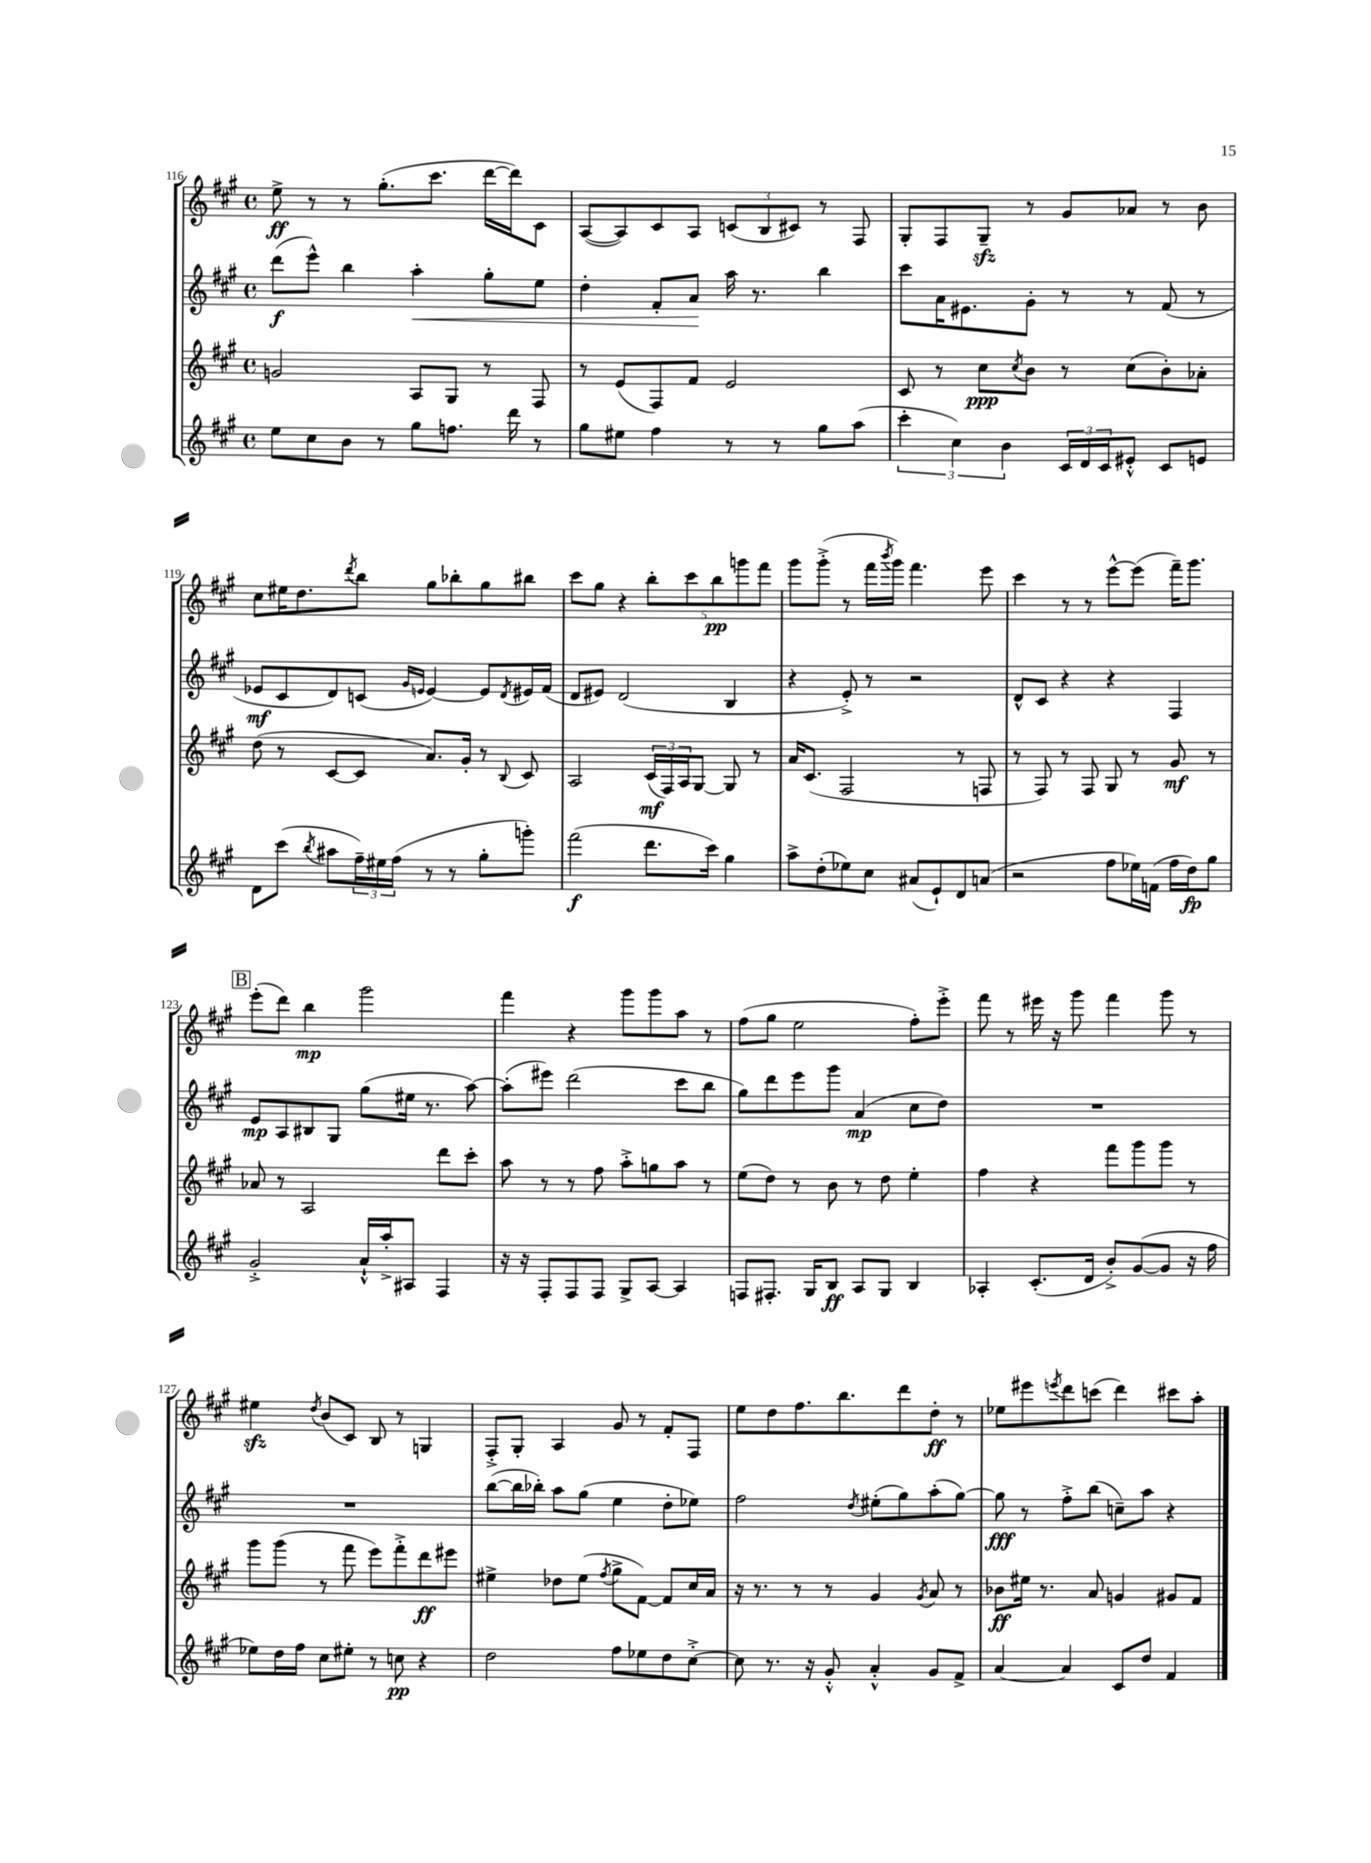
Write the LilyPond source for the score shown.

<<
\new StaffGroup <<
\new Staff = "s0" {
    \clef treble \key a \major \defaultTimeSignature \time 4/4
    e''8->\ff r8 r8 gis''8.-.( cis'''8. d'''16~ d'''16) cis'8 |
    a8~( a8) cis'8 a8 \tuplet 3/2 { c'8( b8 cis'8) } r8 fis8 |
    gis8-. fis8 gis8--\sfz r8 gis'8 aes'8 r8 b'8 |
    cis''8 eis''16 d''8. \acciaccatura { d'''8 } b''8 gis''8 bes''8-. gis''8 bis''8 |
    cis'''8 gis''8 r4 \tuplet 5/4 { b''8-. cis'''8 b''8\pp g'''8 fis'''8 } |
    gis'''8 gis'''8-.->( r8 fis'''16 \acciaccatura { b'''8 } gis'''16) fis'''4. e'''8 |
    cis'''4 r8 r8 e'''8~-^ e'''8( fis'''16--) gis'''8. |
    \mark \markup { \box "B" } e'''8-.( d'''8) b''4\mp gis'''2 |
    fis'''4 r4 gis'''8 gis'''8 a''8 r8 |
    fis''8( gis''8 e''2 fis''8-.) e'''8-.-> |
    fis'''8 r8 eis'''16 r16 gis'''8 fis'''4 gis'''8 r8 |
    eis''4\sfz \acciaccatura { d''8 } b'8( cis'8) b8 r8 g4 |
    fis8-.-> gis8-. a4 gis'8 r8 fis'8-. fis8 |
    e''8 d''8 fis''8. b''8. d'''8 d''8-.\ff r8 |
    ees''8 eis'''8 \acciaccatura { e'''8 } d'''8 c'''8( d'''4) cis'''8 a''8-. \bar "|." |
}
\new Staff = "s1" {
    \clef treble \key a \major \defaultTimeSignature \time 4/4
    d'''8\f( e'''8-^) b''4 a''4-.\< gis''8-. e''8 |
    d''4-. fis'8-. a'8\! a''16 r8. b''4 |
    cis'''8 a'16 eis'8. gis'8-. r8 r8 fis'8( r8 |
    ees'8\mf cis'8 d'8) c'8( \grace { gis'16 e'16 } e'4~) e'8 \acciaccatura { d'8 } eis'16 fis'16( |
    d'8 eis'8) d'2( b4 |
    r4 e'8-.->) r8 r2 |
    d'8-^ cis'8 r4 r4 fis4 |
    \mark \markup { \box "B" } e'8\mp a8 bis8 gis8 gis''8( eis''16 r8. a''8~) |
    a''8-.( eis'''8) d'''2( cis'''8 b''8 |
    gis''8) d'''8 e'''8 gis'''8 a'4\mp( cis''8 d''8) |
    R1 |
    R1 |
    b''8~( b''16 bes''16-.) a''8 gis''8( e''4 d''8-. ees''8) |
    fis''2 \acciaccatura { d''8 } eis''8-.( gis''8) a''8-.( gis''8~) |
    gis''8\fff r8 fis''8-.-> b''8( c''8--) a''8 r4 \bar "|." |
}
\new Staff = "s2" {
    \clef treble \key a \major \defaultTimeSignature \time 4/4
    g'2 a8 gis8 r8 fis8 |
    r8 e'8( fis8) fis'8 e'2 |
    cis'8 r8 cis''8\ppp \acciaccatura { cis''8 } b'8 r8 cis''8( b'8-.) aes'8-. |
    d''8( r8 cis'8~ cis'8 a'8.) gis'16-. r8 \appoggiatura { b8 } cis'8 |
    a2 \tuplet 3/2 { cis'16\mf( fis16) a16 } gis8~ gis8 r8 |
    a'16 cis'8.( fis2 r8 f8 |
    r8 fis8) r8 fis8 gis8 r8 gis'8\mf r8 |
    \mark \markup { \box "B" } aes'8 r8 a2 d'''8 cis'''8-. |
    a''8 r8 r8 fis''8 a''8-.-> g''8 a''8 r8 |
    e''8( d''8) r8 b'8 r8 d''8 e''4-. |
    fis''4 r4 fis'''8 gis'''8 gis'''8 r8 |
    gis'''8 gis'''8( r8 fis'''8 e'''8) fis'''8-.-> d'''8\ff eis'''8 |
    eis''4-> des''8 eis''8( \acciaccatura { fis''8 } gis''8-> fis'8~) fis'8 cis''16 a'16 |
    r16 r8. r8 r8 gis'4 \acciaccatura { gis'8 } a'8 r8 |
    bes'8\ff eis''16 r8. a'8 g'4 gis'8 fis'8 \bar "|." |
}
\new Staff = "s3" {
    \clef treble \key a \major \defaultTimeSignature \time 4/4
    e''8 cis''8 b'8 r8 gis''8 f''8. d'''16 r8 |
    gis''8 eis''8 fis''4 r8 r8 gis''8 a''8( |
    \tuplet 3/2 { cis'''4-. cis''4) b'4 } \tuplet 3/2 { cis'16 d'16 cis'16 } eis'8-.-^ cis'8 e'8 |
    d'8 cis'''8( \acciaccatura { b''8 } ais''8 \tuplet 3/2 { fis''16--) eis''16 fis''16( } r8 r8 gis''8-. g'''8-.) |
    fis'''2\f( d'''8. cis'''16) gis''4 |
    a''8-> d''8-.( ees''8) cis''8 ais'8( e'8-!) d'8 a'8( |
    r2 fis''8 ees''16) f'16( fis''16 d''16\fp) gis''8 |
    \mark \markup { \box "B" } gis'2-.-> a'16-!-^ a''16-.-> ais8 fis4 |
    r16 r16 fis8-. fis8 fis8 gis8-> a8~ a4 |
    f8 fis8.-. gis16 b8\ff a8 gis8 b4 |
    aes4-. cis'8.-.( d'16 b'8-.->) gis'8~( gis'8 r16 fis''16 |
    ees''8) d''16 fis''16 cis''8 eis''8-. r8 c''8\pp r4 |
    d''2 fis''8 ees''8 d''8 cis''8~-.-> |
    cis''8 r8. r16 gis'8-.-^ a'4-.-^ gis'8 fis'8-> |
    a'4~ a'4 cis'8 d''8 fis'4 \bar "|." |
}
>>
>>
\layout { \context { \Score currentBarNumber = #116 } }
